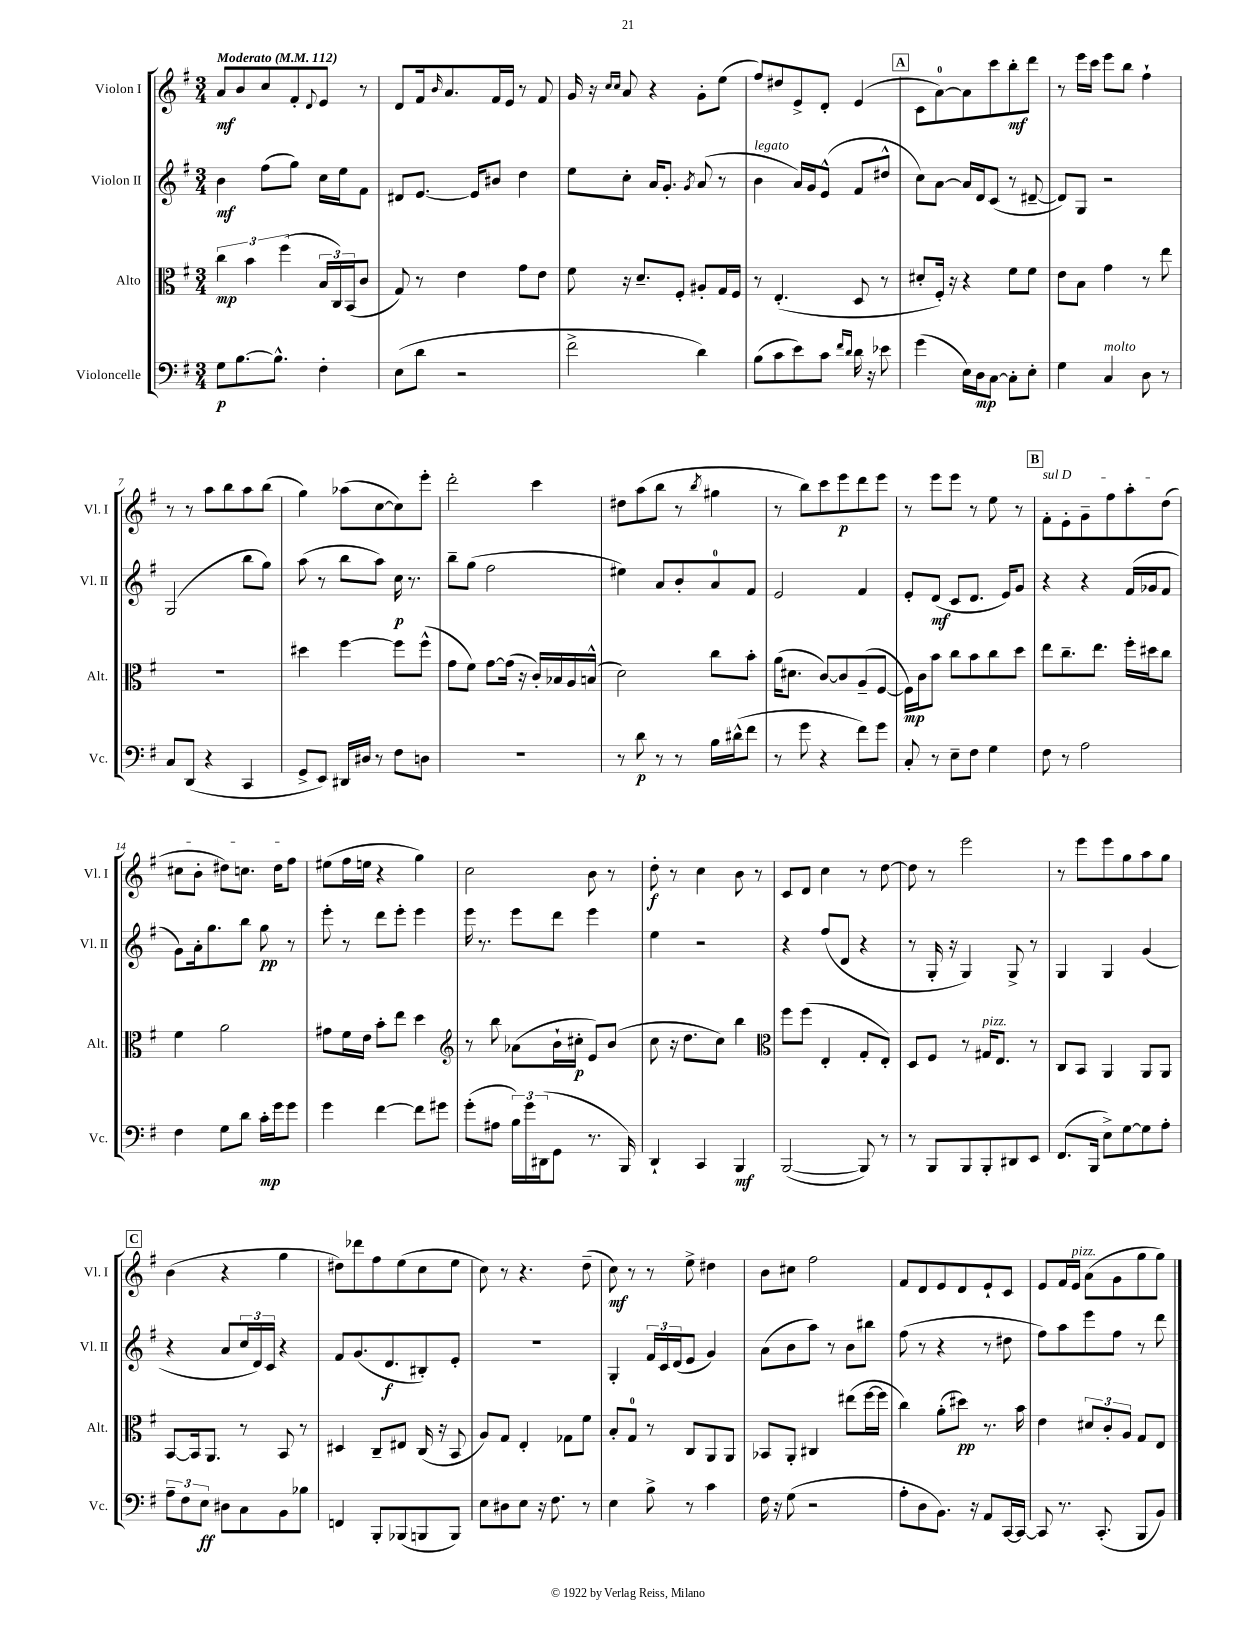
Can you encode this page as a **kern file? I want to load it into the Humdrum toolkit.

**kern	**kern	**kern	**kern
*staff4	*staff3	*staff2	*staff1
*clefF4	*clefC3	*clefG2	*clefG2
*k[f#]	*k[f#]	*k[f#]	*k[f#]
*M3/4	*M3/4	*M3/4	*M3/4
*MM112	*MM112	*MM112	*MM112
8G	6cc	4b	8a
[8.B	.	.	8b
.	6b	.	.
.	.	(8ff#	8cc
8.B^^]	.	.	.
.	(6ff#	.	.
.	.	8gg)	8f#'
.	.	.	8qqd
4F#'	24B	16cc	8e
.	24C)	.	.
.	.	16ee	.
.	(24BB	.	.
.	8c	8f#	8r
=	=	=	=
(8E	8G)	8d#	8d
8d	8r	[8.e	16f#
.	.	.	16qqb
.	.	.	8.a
2r	4e	.	.
.	.	16e]	.
.	.	8b#	16f#
.	.	.	16e
.	8g	4dd	8r
.	8e	.	8f#
=	=	=	=
2f#^	8f#	8ee	16g
.	.	.	16r
.	.	.	16qqcc
.	.	.	16qqcc
.	16r	8cc'	8a
.	8.d~	.	.
.	.	16a	4r
.	.	8.g'	.
.	8F#'	.	.
.	.	8qg	.
4d)	8A#'	(8a	8g'
.	16G	8r	(8ee
.	16F#	.	.
=	=	=	=
(8B	8r	4b	8ff#)
8c	(4.E'	.	8dd#
8e)	.	16a)	8e^
.	.	16g	.
8c	.	(8e^^	8d'
16qqf#	.	.	.
16qqd	.	.	.
16d	8D	8f#	(4e
16r	.	.	.
8e-	8r	8dd#^^	.
=	=	=	=
(4g	8d#'	8cc)	8c
.	16F#')	[8a	[8a)
.	16r	.	.
16E)	4r	16a]	8a]
16D	.	16d	.
[8C	.	(8c	8ccc
8C']	8f#	8r	8bb'
8E'	8f#	[8d#~	8ddd
=	=	=	=
4G	8e	8d#])	8r
.	8B	8G	16eee
.	.	.	16ccc
4C	4g	2r	8eee
.	.	.	8bb
8D	8r	.	4ff#`
8r	8ee	.	.
=	=	=	=
8C	2.r	(2G	8r
(8DD	.	.	8r
4r	.	.	8aa
.	.	.	8bb
4CC	.	8bb	8aa
.	.	8gg)	(8bb
=	=	=	=
8GG^	4dd#	(8aa	4gg)
8EE)	.	8r	.
16DD#	[4ff#	8bb	(8aa-
16D#	.	.	.
8r	.	8aa)	[8cc
8F#	8ff#]	16cc	8cc])
.	.	8.r	.
8D	(8ff#^^	.	8eee'
=	=	=	=
2.r	8g	8bb~	2ddd'
.	8f#)	(8gg	.
.	[8g	2ff#	.
.	(16g]	.	.
.	16r	.	.
.	16c')	.	4ccc
.	16B-	.	.
.	16A	.	.
.	(16B^^	.	.
=	=	=	=
8r	2d)	4ee#)	8dd#
8d	.	.	(8aa
8r	.	8a	8bb
8r	.	8b'	8r
.	.	.	8qbb
16B	8cc	8a	4gg#
(16d#^^	.	.	.
8f#	8b'	8f#	.
=	=	=	=
8r	(16a	2e	8r
.	8.d#	.	.
8g	.	.	8bb)
4r	[8c)	.	8ccc
.	8c]	.	8eee
8f#)	(8A~	4f#	8ddd
8g	[8F#	.	8eee
=	=	=	=
8C'	16F#])	8e'	8r
.	16c	.	.
8r	8b	(8d	8eee
8E~	8cc	8c	8eee
8F#	8b	8.d	8r
4G	8cc	.	8ee
.	.	16e)	.
.	8dd	8g	8r
=	=	=	=
8F#	8ee	4r	8f#'
8r	8.cc~	.	8e'
2A	.	4r	8g~
.	8.ee	.	.
.	.	.	8ff#
.	16ff#'	(16f#	8aa'
.	16dd#	16g-	.
.	8cc	8f#	(8dd
=	=	=	=
4F#	4f#	8g)	8cc#
.	.	16a'	8b'
.	.	8.gg	.
8G	2a	.	8dd#)
8d	.	8bb	8.cc
16c'	.	8gg	.
16g	.	.	16dd#
8g	.	8r	8ff#
=	=	=	=
4g	8g#	8eee'	(8ee#
.	16f#	8r	16ff#
.	16e	.	16ee
[4f#	8b'	8ddd	4r
.	8ee	8eee'	.
8f#]	4dd	4eee	4gg)
8g#	.	.	.
=	=	=	=
*	*clefG2	*	*
(8g'	8r	16eee	2cc
.	.	8.r	.
8A#	8bb	.	.
24B)	(8a-	8eee	.
24g	.	.	.
(24DD#	.	.	.
8GG	16b`	8ddd	.
.	16cc#'	.	.
8.r	8e)	4eee	8b
.	(8b	.	8r
16BBB)	.	.	.
=	=	=	=
4DD`	8cc	4ee	8dd'
.	16r	.	8r
.	8.dd	.	.
4CC	.	2r	4cc
.	8cc)	.	.
4BBB	4bb	.	8b
.	.	.	8r
=	=	=	=
*	*clefC3	*	*
([2BBB	8ff#	4r	8c
.	(8ff#	.	8d
.	4E'	(8ff#	4cc
.	.	8d	.
8BBB])	8G'	4r	8r
8r	8E')	.	[8dd
=	=	=	=
8r	8D	8r	8dd]
8BBB	8F#	16G'	8r
.	.	16r	.
8BBB	8r	4G)	2eee
8BBB'	16G#	.	.
.	8.E	.	.
8DD#	.	8G^	.
8EE	8r	8r	.
=	=	=	=
(8.FF#	8C	4G	8r
.	8BB	.	8eee
16BBB	.	.	.
8E^)	4AA	4G	8eee
[8G	.	.	8gg
8G]	8AA	(4g	8aa
8A'	8AA	.	8gg
=	=	=	=
12A~	[8BB	4r	(4b
12F#	.	.	.
.	16BB]	.	.
12E	.	.	.
.	8.AA	.	.
8D#	.	8a	4r
8C	8r	24cc	.
.	.	24d)	.
.	.	24c	.
8BB	8BB	4r	4gg
8B-	8r	.	.
=	=	=	=
4FF	4D#	8f#	8dd#)
.	.	(8.g	8ddd-
8BBB'	8C~	.	8ff#
.	.	8.d	.
(8BBB-	8E#	.	(8ee
8BBB	(16C	8B#')	8cc
.	16r	.	.
8BBB)	8BB	8e'	8ee
=	=	=	=
8E	8A)	2.r	8cc)
8D#	8G	.	8r
8E	4E'	.	4.r
16r	.	.	.
8.F#	.	.	.
.	8G-	.	.
8r	8f#	.	(8dd~
=	=	=	=
4E	8B'	4G'	8cc)
.	8G	.	8r
8B^	8r	24f#	8r
.	.	24c	.
.	.	(24d	.
8r	8C	8e	8ee^
4c	8AA	4g)	4dd#
.	8AA	.	.
=	=	=	=
16F#	8BB-	(8a	8b
16r	.	.	.
(8G	8AA'	8b	8cc#
2r	4C#	8aa)	2ff#
.	.	8r	.
.	(8ee#	8b	.
.	[16ff#	8bb#	.
.	16ff#]	.	.
=	=	=	=
8A'	4cc)	(8ff#	8f#
8D	.	8r	8d
8.BB)	(8a'	4r	8e
.	8dd#)	.	8d
16r	.	.	.
8AA	8.r	8r	8e`
[16CC	.	8dd#	8c
16CC_	16b	.	.
=	=	=	=
8CC]	4e	8ff#)	8e
8.r	.	8aa	16f#
.	.	.	16e
.	12d#	8eee	(8a
(8.CC'	.	.	.
.	12c'	.	.
.	.	8ff#	8g
.	12A	.	.
8BBB	8G	8r	8gg
8BB)	8E	8ddd	8gg)
==	==	==	==
*-	*-	*-	*-
